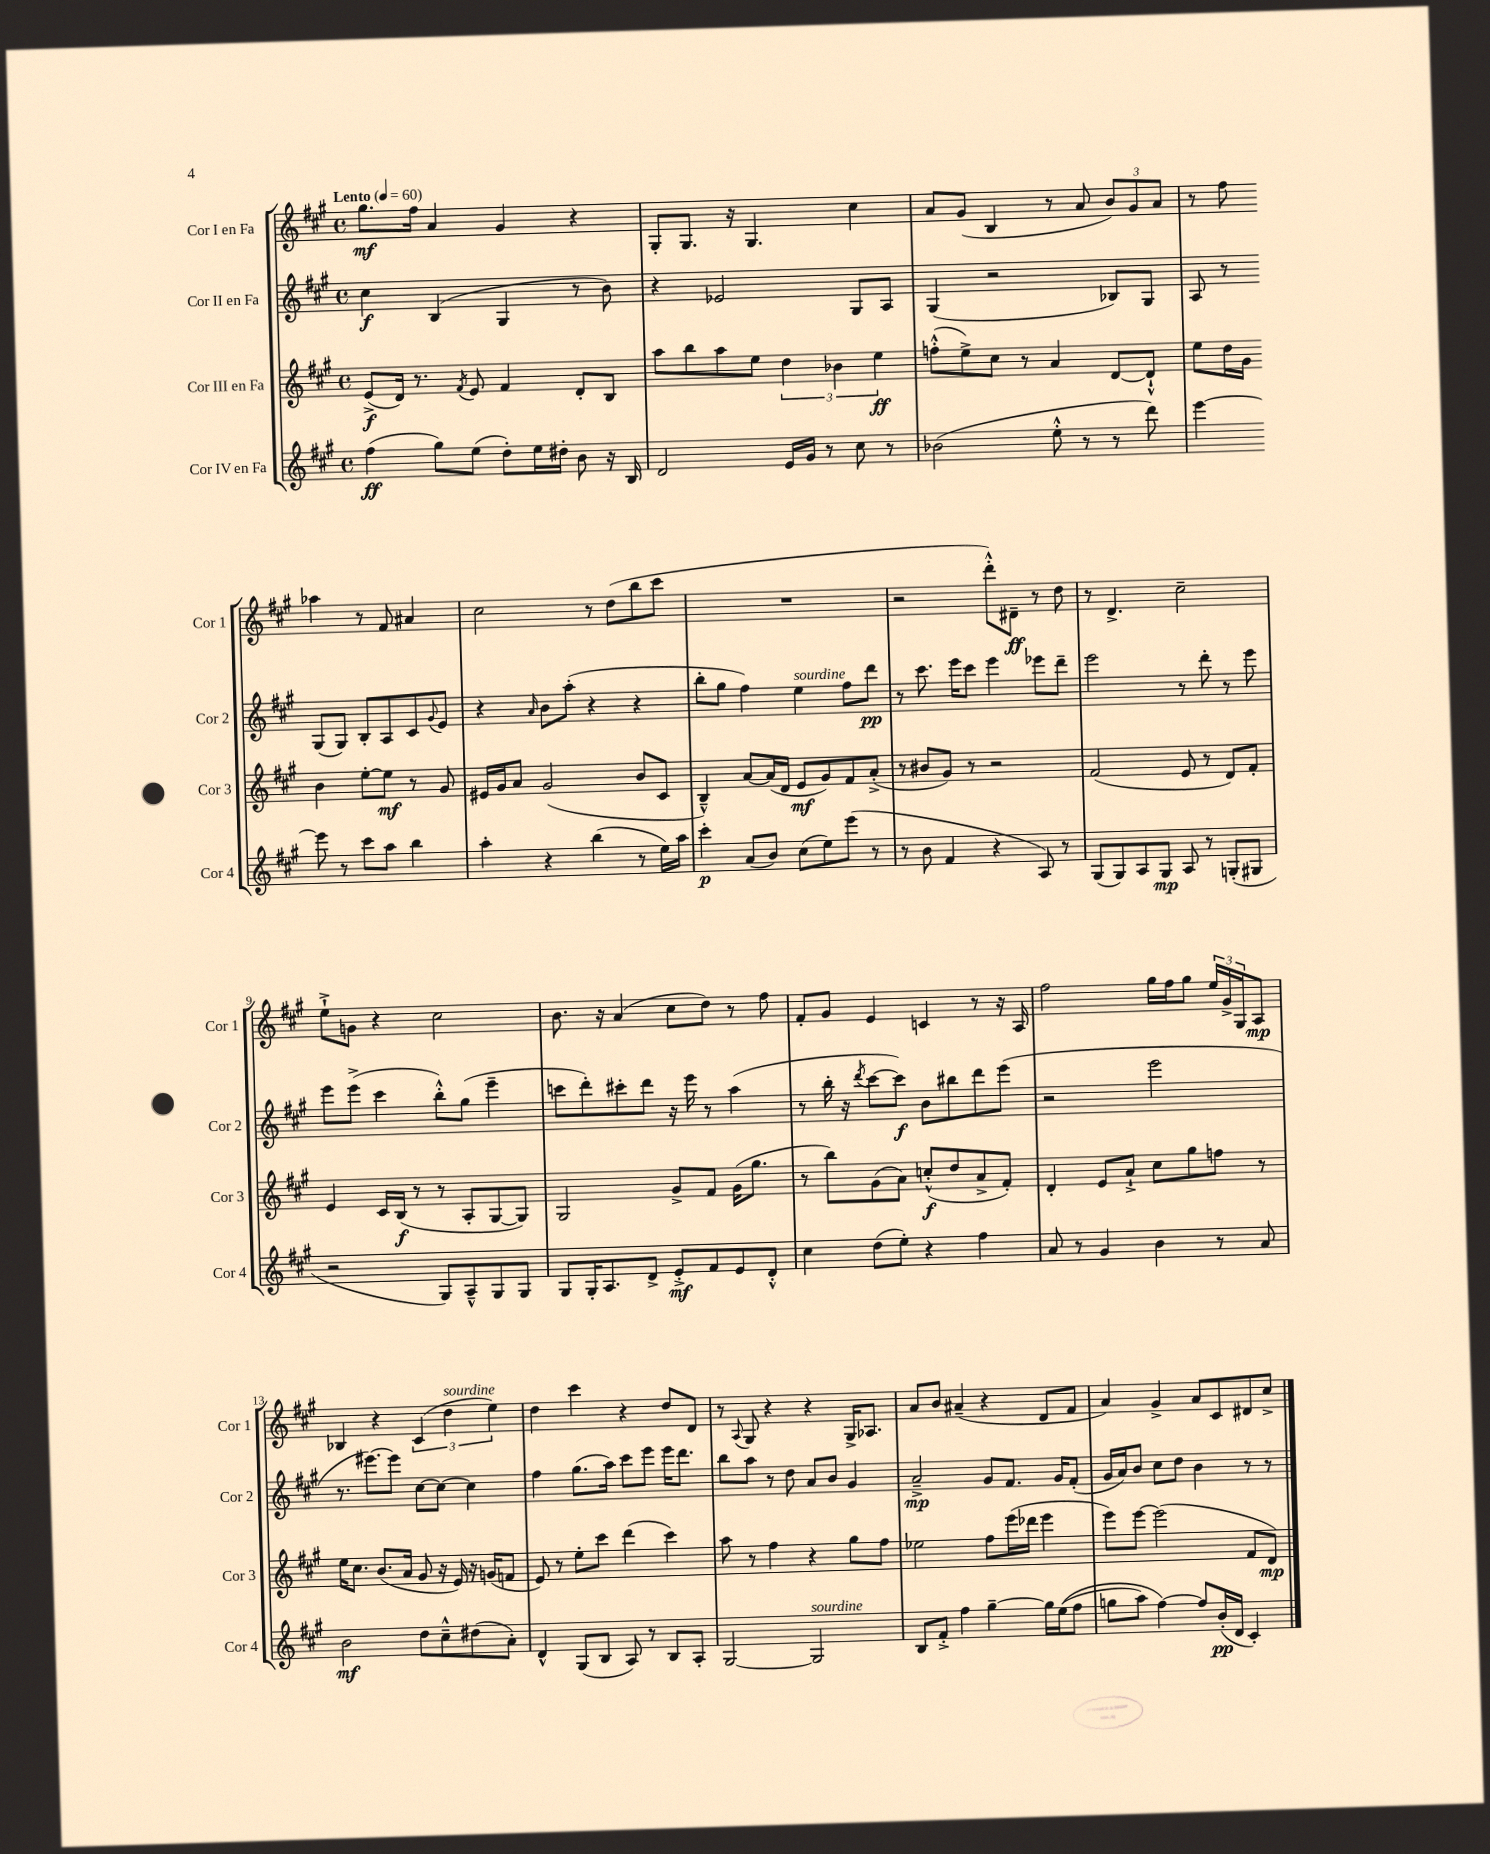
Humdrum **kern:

**kern	**kern	**kern	**kern
*staff4	*staff3	*staff2	*staff1
*clefG2	*clefG2	*clefG2	*clefG2
*k[f#c#g#]	*k[f#c#g#]	*k[f#c#g#]	*k[f#c#g#]
*M4/4	*M4/4	*M4/4	*M4/4
*met(c)	*met(c)	*met(c)	*met(c)
*MM60	*MM60	*MM60	*MM60
(4ff#	(8e^	4cc#	8.gg#
.	16d)	.	.
.	8.r	.	16ff#
8gg#)	.	(4B	4a
.	8qf#	.	.
(8ee	8e	.	.
8dd')	4f#	4G#	4g#
16ee	.	.	.
16dd#'	.	.	.
8b	8d'	8r	4r
16r	8B	8b)	.
16B	.	.	.
=	=	=	=
2d	8aa	4r	8G#'
.	8bb	.	8.G#
.	8aa	2e-	.
.	.	.	16r
.	8ee	.	4.G#
16e	6dd	.	.
16g#	.	.	.
8r	.	.	.
.	6b-	.	.
8cc#	.	8G#	4cc#
.	6ee	.	.
8r	.	8A	.
=	=	=	=
(2b-	(8ff'^^	(4G#	8a
.	8ee^)	.	(8g#
.	8cc#	2r	4B
.	8r	.	.
8ee'^^	4a	.	8r
8r	.	.	8a
8r	[8d	8B-)	12b)
.	.	.	12g#
8ddd)	8d`^^]	8G#	.
.	.	.	12a
=	=	=	=
[4eee	8ee	8A	8r
.	16dd	8r	8ff#
.	16g#	.	.
8eee]	4b	(8G#	4aa-
8r	.	8G#)	.
8ccc#	[8ee'	8B'	8r
8aa	8ee]	8A	8f#
4bb	8r	8c#	4a#
.	.	8qqg#	.
.	8g#	8e	.
=	=	=	=
4aa'	16e#	4r	2cc#
.	16g#	.	.
.	8a	.	.
.	.	16qqa	.
4r	(2g#	8b	.
.	.	(8aa'	.
(4bb	.	4r	8r
.	.	.	(8dd
8r	8b	4r	8bb
16ee)	8c#	.	8ccc#
16aa	.	.	.
=	=	=	=
4ccc#'	4B~^^)	8bb'	1r
.	.	8gg#	.
(8a	[8a	4ff#)	.
8b)	(16a]	.	.
.	16d	.	.
(8cc#	8e	4ee	.
8ee)	8g#)	.	.
(8eee	8f#	8ff#	.
8r	(8a'^	8ddd	.
=	=	=	=
8r	8r	8r	2r
8b	8b#	8.ccc#	.
4f#	8g#)	.	.
.	.	16eee	.
.	8r	8ccc#	.
4r	2r	4eee	8ddd'^^)
.	.	.	8d#~
8A)	.	8eee-	8r
8r	.	8ddd~	8dd
=	=	=	=
(8G#	(2f#	2eee	8r
8G#)	.	.	4.d^
8A	.	.	.
8G#	.	.	.
8A	8e	8r	2cc#~
8r	8r	8ddd'	.
(8G'	8d)	8r	.
8G#	8f#'	8eee	.
=	=	=	=
2r	4e	8eee	8ee`^
.	.	(8eee^	8g
.	16c#	4ccc#	4r
.	(16B	.	.
.	8r	.	.
8G#)	8r	8bb'^^)	2cc#
8A~^^	8A'	(8gg#	.
8G#	[8G#	4eee~	.
8G#	8G#])	.	.
=	=	=	=
8G#	2G#	8ccc	8.b
16G#'	.	8ddd')	.
8.A	.	.	16r
.	.	8ccc#'	(4a
8d^	.	8ddd	.
8e'^	8g#^	16r	8cc#
.	.	16eee	.
8f#	8f#	8r	8dd)
8e	(16g#	(4aa	8r
.	8.gg#	.	.
8d'^^	.	.	8ff#
=	=	=	=
4cc#	8r	8r	8f#'
.	8bb)	16bb'	8g#
.	.	16r	.
.	.	8qddd	.
(8dd	(8g#	[8ccc#	4e
8ee')	8a)	8ccc#])	.
4r	(8cc'^^	8b	4c
.	8dd	8bb#	.
4ff#	8a^	8ddd	8r
.	8f#')	(8eee	16r
.	.	.	16A
=	=	=	=
8a	4d'	2r	2ff#
8r	.	.	.
4g#	8e	.	.
.	8a`^	.	.
4b	8cc#	2eee	16gg#
.	.	.	16ff#
.	8gg#	.	8gg#
8r	8ff	.	24ee
.	.	.	24g#^
.	.	.	24G#
8a	8r	.	8A
=	=	=	=
2b	16ee	8.r	4B-
.	8.cc#	.	.
.	.	[8.eee#)	.
.	(8.b	.	4r
.	.	8eee#]	.
.	16a	.	.
8dd	8g#	[8cc#	(6c#
8cc#~^^	16r	8cc#_	.
.	.	.	6dd
.	16e)	.	.
(8dd#	16r	4cc#]	.
.	(16g	.	.
.	.	.	6ee)
8a')	8f	.	.
=	=	=	=
4d^^	8e)	4ff#	4dd
.	8r	.	.
(8G#	8ee'	(8.gg#	4ccc#
8B	8ccc#	.	.
.	.	16aa)	.
8A)	(4ddd	8ccc#	4r
8r	.	8eee	.
8B	4ccc#)	16eee	8dd
.	.	8.ddd	.
8A'	.	.	8d
=	=	=	=
[2G#	8aa	8bb	8r
.	.	.	8qqA
.	8r	8aa	8G#
.	4ff#	8r	4r
.	.	8dd	.
2G#]	4r	8a	4r
.	.	8b	.
.	8gg#	4g#	16G#^
.	.	.	8.A-
.	8ff#	.	.
=	=	=	=
8B	2ee-	2a~^	8a
8f#'^	.	.	8b
4ff#	.	.	(4a#~
[4gg#~	8ff#	8g#	4r
.	(16eee	8.f#	.
.	16ddd-	.	.
16gg#]	4eee	.	8d
&((16ee	.	16g#	.
8ff#	.	(8f#'	8f#
=	=	=	=
8gg	8eee)	16g#	4a)
.	.	16a)	.
8aa)	[8eee	8b	.
[4ff#&)	(2eee]	8cc#	4g#^
.	.	8dd	.
8ff#]	.	4b	8a
(16b'	.	.	8c#
16d	.	.	.
4c#')	8f#	8r	8d#
.	8d)	8r	8cc#^
==	==	==	==
*-	*-	*-	*-
